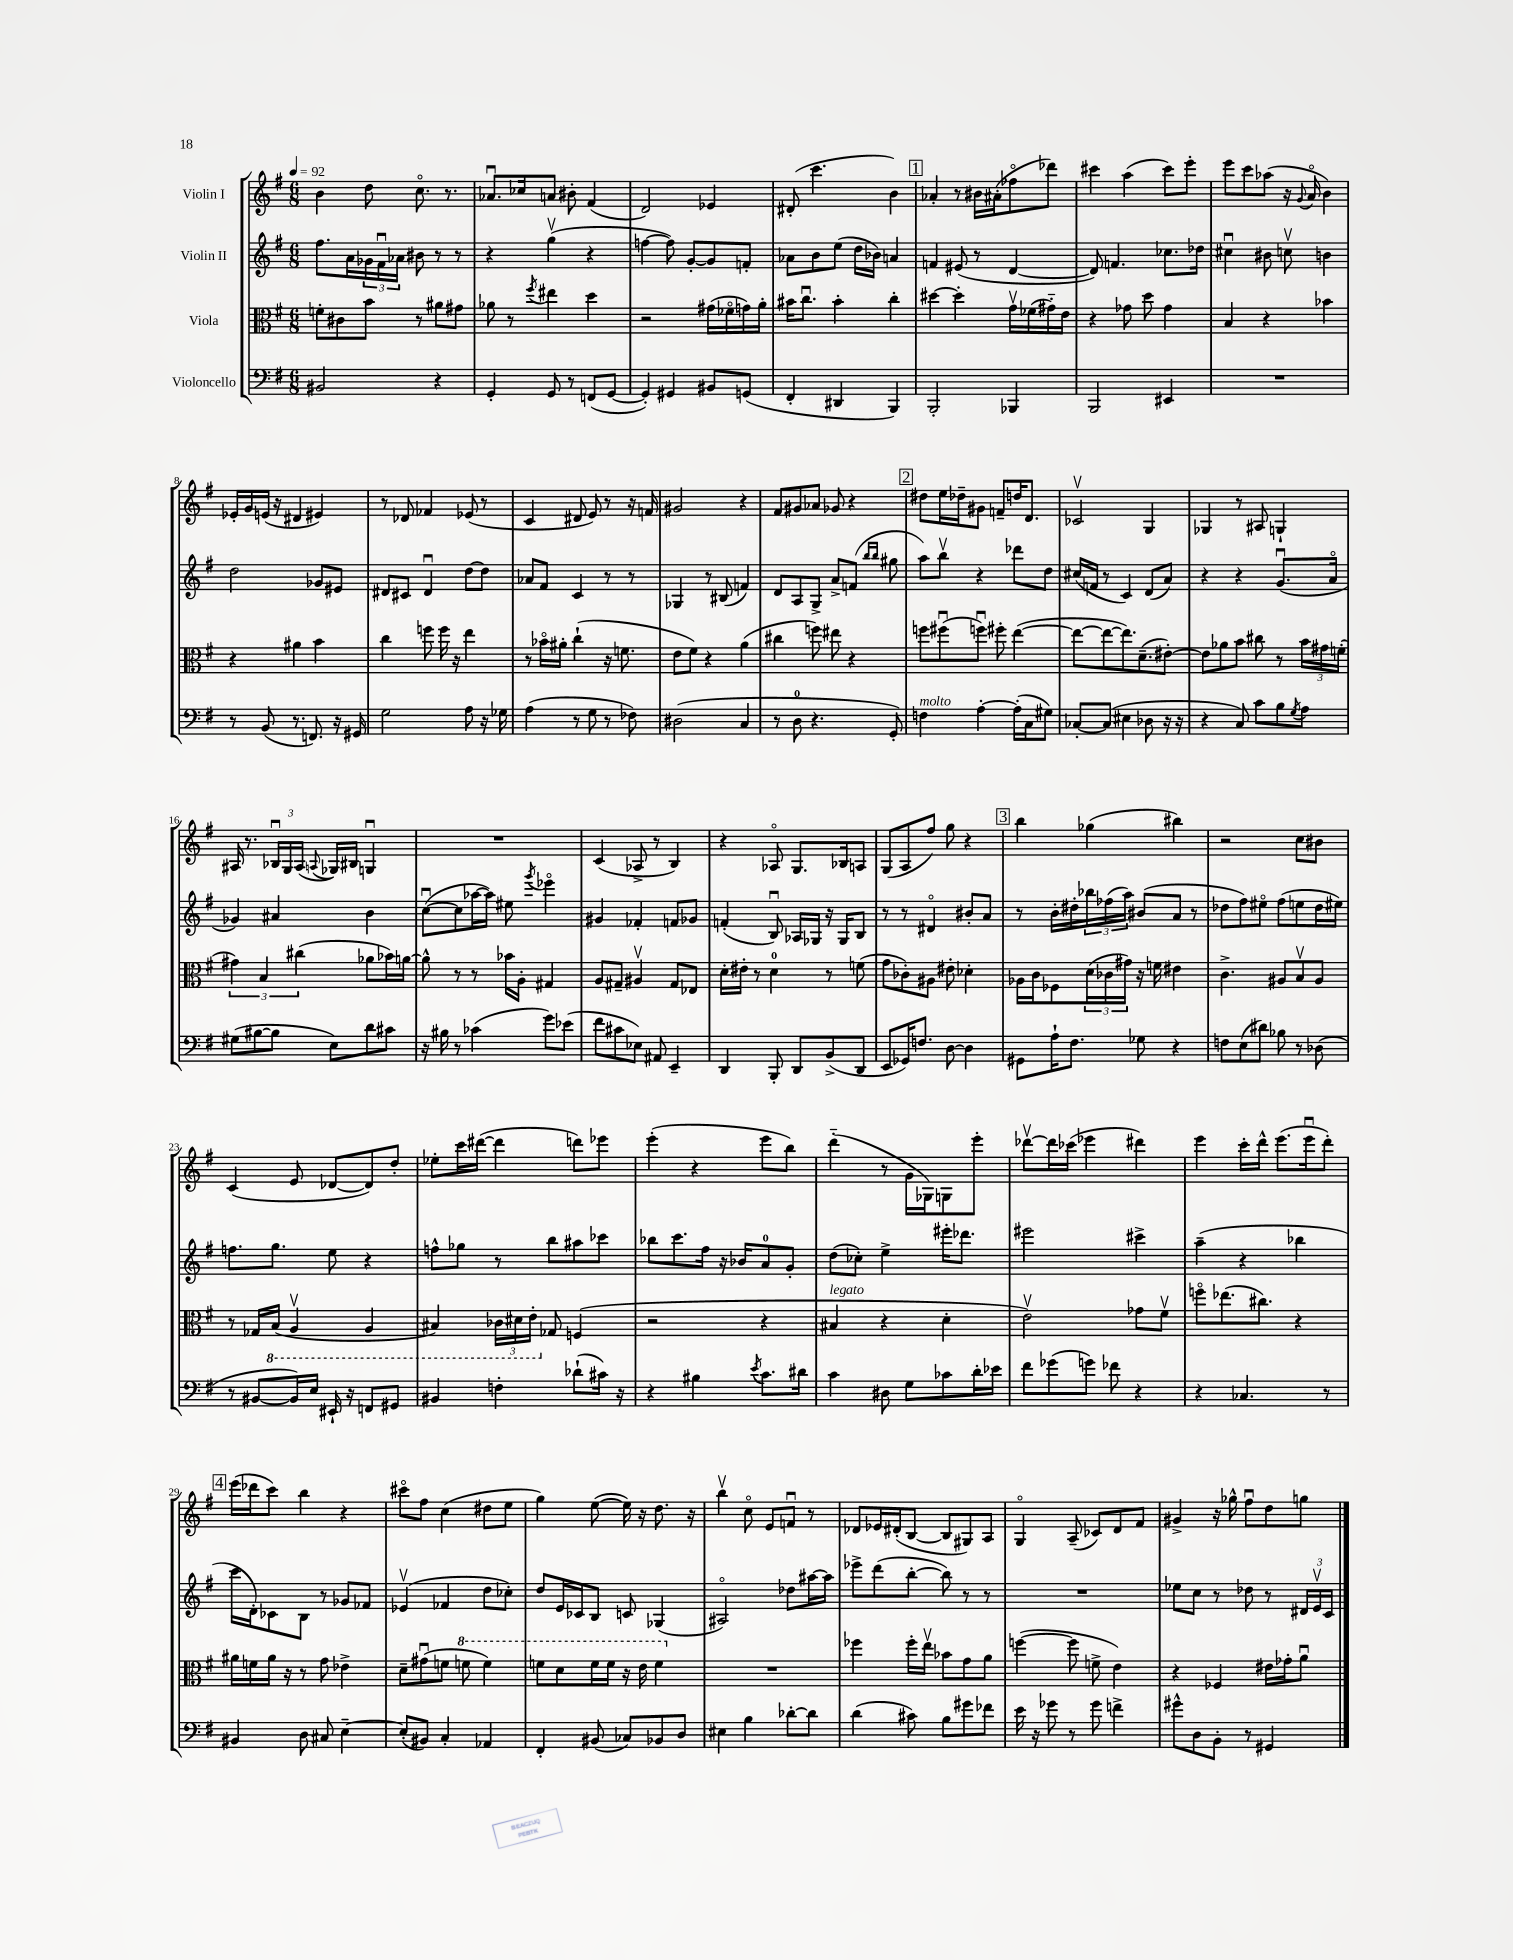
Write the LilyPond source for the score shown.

<<
\new StaffGroup <<
\new Staff = "s0" \with { instrumentName = "Violin I" } {
    \clef treble \key g \major \numericTimeSignature \time 6/8 \tempo 4 = 92
    b'4 d''8 c''8.\flageolet r8. |
    aes'8.\downbow ces''16 a'8 bis'8-. fis'4( |
    d'2) ees'4 |
    dis'8-.( c'''4. b'4) |
    \mark \markup { \box "1" } aes'4-. r8 bis'16 ais'16-.( fes''8\flageolet des'''8) |
    cis'''4 a''4( cis'''8) e'''8-. |
    e'''8 c'''8 aes''8( r16 \appoggiatura { g'8 } a'16\flageolet b'4) |
    ees'16-. g'16 e'16( r16 dis'4 eis'4) |
    r8 des'8 fes'4 ees'8( r8 |
    c'4 dis'8 e'8) r8 r16 f'16 |
    gis'2 r4 |
    fis'8 gis'8 aes'8 ges'8 r4 |
    \mark \markup { \box "2" } dis''8 e''16 des''16-- gis'8 f'8-- d''16 d'8. |
    ces'2\upbow g4 |
    ges4 r8 ais8 g4-! |
    ais16 r8. \tuplet 3/2 { bes16\downbow g16 ais16( } \appoggiatura { a8 } ges16) bis16 g4\downbow |
    R2. |
    c'4( aes8-> r8 b4) |
    r4 aes8\flageolet g8. bes16 a8 |
    g8( a8 fis''8) g''8 r4 |
    \mark \markup { \box "3" } b''4 ges''4( bis''4) |
    r2 c''8 bis'8 |
    c'4( e'8 des'8~ des'8) d''8-. |
    ees''8-. c'''16 dis'''16~( dis'''4 d'''8) ees'''8 |
    e'''4-.( r4 e'''8 b''8) |
    d'''4-_( r8 g'16 ges16) g8 e'''8-. |
    des'''8~\upbow des'''16 ces'''16( ees'''4 dis'''4) |
    e'''4 c'''16-. d'''16-^ e'''8.( e'''16\downbow d'''8-.) |
    \mark \markup { \box "4" } e'''16( des'''16 c'''8) b''4 r4 |
    cis'''8\flageolet fis''8 c''4( dis''8 e''8 |
    g''4) e''8~( e''16) r16 d''8. r16 |
    b''4\upbow c''8\flageolet e'8 f'8\downbow r8 |
    des'8 ees'16 dis'16-.( b8~ b8 gis8) a8 |
    g4\flageolet a8--( ces'8) d'8 fis'8 |
    gis'4-> r16 ges''16-^ fis''8\downbow d''8 g''8 \bar "|." |
}
\new Staff = "s1" \with { instrumentName = "Violin II" } {
    \clef treble \key g \major \numericTimeSignature \time 6/8
    fis''8. a'16 \tuplet 3/2 { ges'16 fis'16\downbow aes'16 } bis'8 r8 r8 |
    r4 g''4\upbow( r4 |
    f''4~ f''8) g'8~-. g'8 f'8-. |
    aes'8 b'8 e''8( d''16 bes'16) a'4 |
    \mark \markup { \box "1" } f'4 eis'8( r8 d'4~ |
    d'8) f'4. ces''8. des''16 |
    cis''4\downbow bis'8 c''8\upbow b'4 |
    d''2 ges'8 eis'8 |
    dis'8 cis'8 dis'4\downbow d''8~ d''8 |
    aes'8 fis'8 c'4 r8 r8 |
    ges4 r8 bis8( f'4) |
    d'8 a8 g8-> a'8-> f'8( \grace { b''16 b''16 } gis''8 |
    \mark \markup { \box "2" } a''8) b''8\upbow r4 des'''8 d''8 |
    cis''16( f'16 r8 c'4) d'8( a'8) |
    r4 r4 g'8.\downbow( a'16\flageolet |
    ges'4) ais'4 b'4 |
    c''8~\downbow( c''8 aes''16~ aes''16) eis''8 \acciaccatura { g'''8 } ees'''4\flageolet |
    gis'4 fes'4-. f'8 ges'8 |
    f'4-.( b8\downbow) aes16 ges16 r16 ges16 b8 |
    r8 r8 dis'4\flageolet bis'8-. a'8 |
    \mark \markup { \box "3" } r8 b'16-. dis''16-. \tuplet 3/2 { bes''16 fes''16( a''16) } bis'8( a'8 r8 |
    des''8 fis''8) eis''8\flageolet fis''8( e''8 des''16 eis''16) |
    f''8. g''8. e''8 r4 |
    f''8-^ ges''8 r8 b''8 ais''8 ces'''8 |
    bes''8 c'''8. fis''16 r16 bes'16 a'8-0 g'8-. |
    d''8( ces''8-.) e''4-> eis'''16-. des'''8. |
    eis'''2 cis'''4-> |
    a''4--( r4 bes''4 |
    \mark \markup { \box "4" } c'''16 d'16-.) ces'8 b8 r8 ges'8 fes'8 |
    ees'4\upbow( fes'4 d''8 ces''8-.) |
    d''8 e'16 ces'16 b8 c'8 ges4( |
    ais2\flageolet) des''8 ais''16~ ais''16 |
    ees'''8-> d'''8( b''8~-. b''8) r8 r8 |
    R2. |
    ees''8 c''8 r8 des''8 r8 \tuplet 3/2 { dis'16 e'16\upbow c'16 } \bar "|." |
}
\new Staff = "s2" \with { instrumentName = "Viola" } {
    \clef alto \key g \major \numericTimeSignature \time 6/8
    f'8-. cis'8 b'8 r8 ais'8 gis'8 |
    aes'8 r8 \acciaccatura { fis''8 } eis''4 d''4 |
    r2 gis'16( fes'16\flageolet g'16) a'16-. |
    bis'16 c''8.\downbow bis'4-. c''4-. |
    \mark \markup { \box "1" } dis''4~ dis''4-. g'16\upbow fes'16( gis'16-_) e'16 |
    r4 ges'8 d''8 ges'4 |
    b4 r4 bes'4 |
    r4 ais'4 b'4 |
    c''4 f''8 f''16 r16 e''4 |
    r8 bes'16\flageolet ais'16-. c''4-!( r16 f'8. |
    e'8 fis'8) r4 a'4( |
    cis''4 f''8) eis''8 r4 |
    \mark \markup { \box "2" } f''8 fis''8\downbow( f''8\downbow) fis''8-. e''4~( |
    e''8~ e''8~ e''8.) d'8.--( eis'8~-.) |
    eis'8 aes'8 b'8 cis''8 r8 \tuplet 3/2 { b'16 gis'16 f'16-.( } |
    \tuplet 3/2 { gis'4) b4 cis''4( } aes'8 bes'16) a'16~ |
    a'8-^ r8 r8 bes'16 a16-. gis4 |
    a8 gis8-- ais4\upbow gis8 ees8 |
    d'16-. eis'16-. r8 d'4-0 r8 f'8( |
    g'8 ces'8-.) ais8 eis'8-. des'4-. |
    \mark \markup { \box "3" } aes16 c'16 fes8 \tuplet 3/2 { d'16( ces'16 gis'16) } r16 f'16 eis'4 |
    c'4.-> ais8 b8\upbow ais8 |
    r8 ges16 \ottava #-1 b,16( a,4\upbow a,4 |
    bis,4) \tuplet 3/2 { ces16 dis16 e16-. \ottava #0 } ges8 f4( |
    r2 r4 |
    bis4^\markup { \italic "legato" } r4 d'4-. |
    e'2\upbow) ges'8 fis'8\upbow |
    f''8\flageolet ees''8.( cis''8.) r4 |
    \mark \markup { \box "4" } ais'16 f'16 ais'16 r16 r8 g'8 ees'4-> |
    d'8-- gis'8\downbow( f'8 \ottava #1 f''8 f''4) |
    f''8 d''8 f''16 f''16 r16 e''16 f''4 \ottava #0 |
    R2. |
    fes''4 fes''16-. e''16\upbow bes'8 g'8 a'8 |
    f''4~( f''8 f'8-> e'4) |
    r4 fes4 eis'16 ges'16-. a'8\downbow \bar "|." |
}
\new Staff = "s3" \with { instrumentName = "Violoncello" } {
    \clef bass \key g \major \numericTimeSignature \time 6/8
    bis,2 r4 |
    g,4-. g,8 r8 f,8( g,8~ |
    g,4-.) gis,4 bis,8 g,8( |
    fis,4-. dis,4 b,,4) |
    \mark \markup { \box "1" } b,,2-. bes,,4 |
    b,,2 eis,4 |
    R2. |
    r8 b,8( r8. f,8.) r16 gis,16 |
    g2 a8 r16 ges16 |
    a4( r8 g8 r8 fes8) |
    dis2( c4 |
    r8 d8-0 r4. g,8-.) |
    \mark \markup { \box "2" } f4^\markup { \italic "molto" } a4~-. a16-.( c16 gis8) |
    ces8~-. ces8( eis4 des8 r16 r16 |
    r4 c8) c'8 b8 \acciaccatura { g8 } a8 |
    gis8( bis8~ bis8 e8) d'8 cis'8 |
    r16 bis16 r8 ces'4( g'8) ees'8( |
    fis'8 cis'8 ees8) ais,8 e,4-- |
    d,4 b,,8-. d,8 b,8->( d,8 |
    e,8 ges,16) f8. d8~ d4 |
    \mark \markup { \box "3" } gis,8 a16-! fis8. ges8 r4 |
    f8 e8( dis'8) bes8 r8 des8( |
    r8 bis,8~ bis,16) e16 eis,16-! r16 f,8 gis,8 |
    bis,4 f4-. des'8-!( cis'16) r16 |
    r4 bis4 \acciaccatura { e'8 } c'8. dis'16 |
    c'4 dis8 g8 ces'8 d'16-. ees'16 |
    fis'8 ges'8( g'8) fes'8 r4 |
    r4 ces4. r8 |
    \mark \markup { \box "4" } bis,4 d8 cis8 e4~-- |
    e8-.( bis,8) c4-. aes,4 |
    fis,4-. bis,8( ces8) bes,8 d8 |
    eis4 b4 des'8~-. des'8 |
    d'4( cis'8) b8 gis'8 fes'8 |
    e'16 r16 ges'8 r8 ges'8 f'4-> |
    gis'8-^ d8 b,8-. r8 gis,4 \bar "|." |
}
>>
>>
